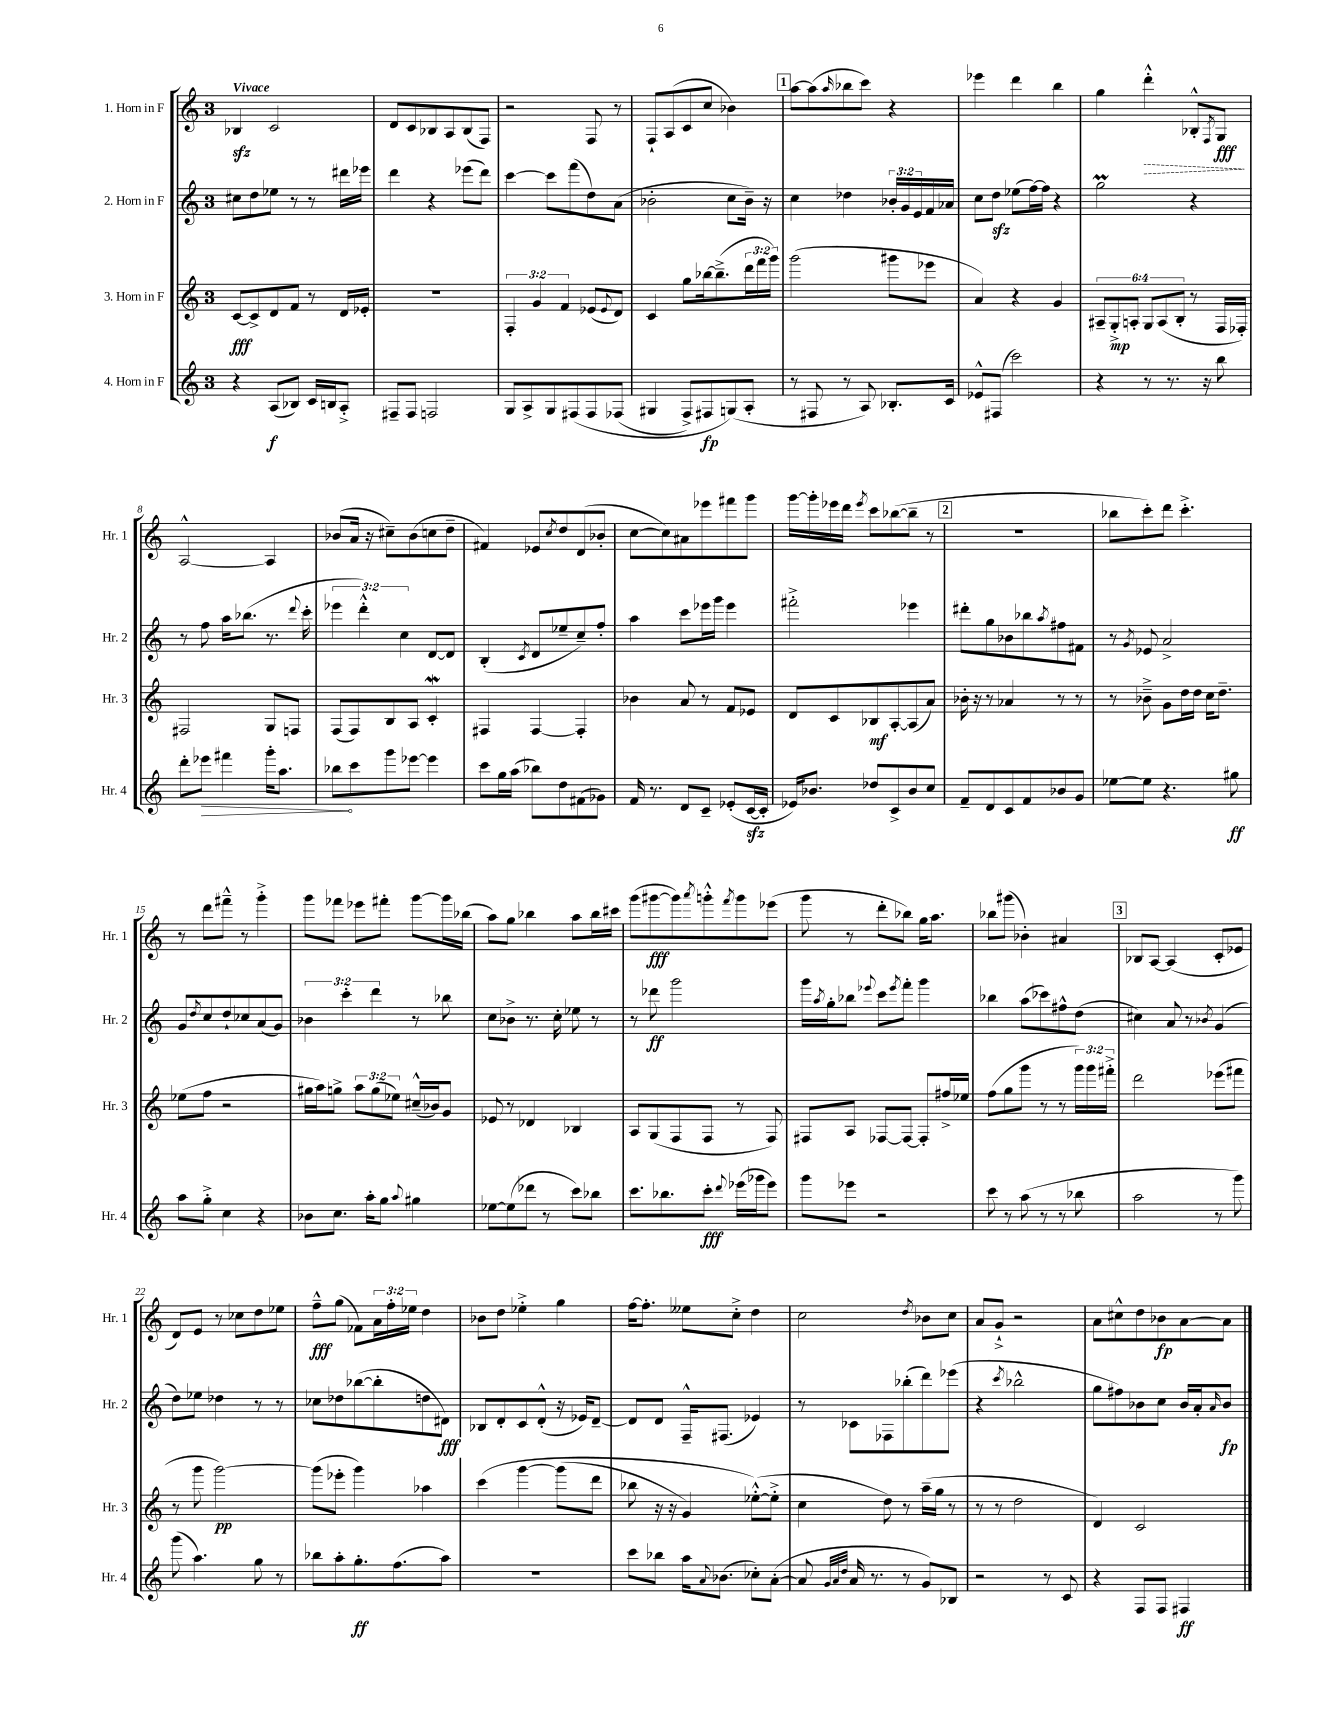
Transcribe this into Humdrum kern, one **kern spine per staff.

**kern	**kern	**kern	**kern
*staff4	*staff3	*staff2	*staff1
*clefG2	*clefG2	*clefG2	*clefG2
*k[]	*k[]	*k[]	*k[]
*M3/4	*M3/4	*M3/4	*M3/4
4r	[8c/L	8cc#\L	4B-/
.	8c^/]	8dd\	.
(8A/L	8d/	8ee-\J	2c/
8B-/J)	8f/J	8r	.
16c/LL	8r	8r	.
16B/J	.	.	.
8A'^/J	16d/LL	16ddd#\LL	.
.	16e-'/JJ	16eee-\JJ	.
=	=	=	=
8F#~/L	2.r	4ddd\	8d/L
8F#/J	.	.	8c/
2F/	.	4r	8B-/
.	.	.	8A/
.	.	(8eee-\L	(8B-/
.	.	8ddd\J)	8F/J)
=	=	=	=
8G/L	6F'/	[4ccc\	2r
8A^/	.	.	.
.	6g/	.	.
8G/	.	8ccc\]L	.
.	6f/	.	.
&(8F#/	.	(8fff\	.
8F#/	(8e-/L	8dd\)	8F/
.	8qqe-/	.	.
(8F-/J	8d/J)	(8a\J	8r
=	=	=	=
4G#/	4c/	2b-'\	8F`/L
.	.	.	(8A/
8F^/L)	8gg\L	.	8c/
8F#/	[16bb-\k	.	8cc/J
.	(8.bb-~^\]	.	.
(8G/&)	.	8cc\L	4b-\)
8A'/J	24ddd\L	16b-~\Jk)	.
.	24fff\	.	.
.	.	16r	.
.	24ggg\JJ)	.	.
=	=	=	=
8r	(2ggg\	4cc\	[8aa\L
8F#/	.	.	(8aa\]
.	.	.	16qqaa/
8r	.	4dd-\	8bb-\
8A/)	.	.	8ccc\J)
8.B-'/L	8ggg#\L	24b-'/LL	4r
.	.	24g/	.
.	.	24e/	.
.	8eee-\J	16f/	.
16c/Jk	.	16a-/JJ	.
=	=	=	=
8e-^^/L	4a/)	8cc\L	4eee-\
(8F#/J	.	8dd\J	.
2ccc\)	4r	(8ee-\L	4ddd\
.	.	[16ff\L)	.
.	.	16ff\]JJ	.
.	4g/	4r	4bb\
=	=	=	=
4r	12A#~/L	2gg\	4gg\
.	12G'^/	.	.
.	12A'/J	.	.
8r	12G/L	.	4ddd'^^\
.	(12A/	.	.
8.r	.	.	.
.	12B'/J	.	.
.	8r	4r	8B-'^^/L
16r	.	.	.
.	.	.	8qF/
8bb\	16F/LL	.	8G/J
.	16F-'/JJ)	.	.
=	=	=	=
8ddd'\L	2F#/	8r	[2A^^/
8eee-\J	.	8ff\	.
4fff#\	.	16aa\LK	.
.	.	(8.bb-\J	.
16ggg'\LK	8G/L	8.r	4A/]
8.aa\J	.	.	.
.	8F/J	.	.
.	.	8qqddd/	.
.	.	16ccc'\	.
=	=	=	=
8bb-\L	(8F/L	6eee-\	(8b-/L
8ccc\	8F/)	.	16a/Jk
.	.	6ddd'^^\)	.
.	.	.	16r
8ggg\	8B/	.	8cc#~\L)
.	.	6cc\	.
[8eee-\J	8A/J	.	(8b-\
4eee-\]	4c'/	[8d/L	8cc\
.	.	8d/]J	8dd~\J
=	=	=	=
8ccc\L	4F#/	(4B'/	4f#/)
16gg\L	.	.	.
(16aa\JJ	.	.	.
.	.	8qc/	.
8bb-\L)	[4F#/	8d/L	8e-/L
.	.	.	8qcc/
8dd\	.	8ee-~/	8dd/
(8f#\	4F#'/]	8cc~/)	(8d/
8g-\J)	.	8ff'/J	8b-'/J
=	=	=	=
16f/	4b-\	4aa\	[8cc\L
8.r	.	.	.
.	.	.	8cc\])
8d/L	8a/	8ccc\L	8a#\
8c~/J	8r	16eee-\L	8eee-\
.	.	16ggg\JJ	.
(8e-'/L	8f/L	4eee-\	8fff#\
[16c/L	8e-/J	.	8ggg\J
16c'/]JJ	.	.	.
=	=	=	=
16e-/LK)	8d/L	2fff#'^\	[16ggg\LL
8.b-/J	.	.	16ggg'\]
.	8c/	.	16eee-\
.	.	.	16ddd\JJ
.	.	.	8qeee-/
8dd-/L	8B-/	.	8ccc\L
8c^/	[8A'/	.	([8bb-\
8b-/	(8A/]	4eee-\	8bb-~\]J
8cc/J	8a/J)	.	8r
=	=	=	=
8f~/L	16b-'\	8ddd#'\L	2.r
.	16r	.	.
8d/	8r	8gg\	.
8c/	4a-/	8b-\	.
8f/	.	8bb-\	.
.	.	8qaa/	.
8b-/	8r	8ff#\	.
8g/J	8r	8f#\J	.
=	=	=	=
[8ee-\L	8r	8r	8bb-\L
.	.	8qg/	.
8ee-\]J	8b-~^\	8e-/	8ccc'\)
4.r	8g\L	2a^/	8ddd\J
.	16dd\L	.	4.ccc'^\
.	16dd\JJ	.	.
.	16cc\LK	.	.
.	8.dd~\J	.	.
8gg#\	.	.	.
=	=	=	=
8aa\L	(8ee-\L	8g/L	8r
.	.	8qdd/	.
8gg'^\J	8ff\J	8cc/	8ddd\L
4cc\	2r	8dd`/	8fff#~^^\J
.	.	8cc-/	8r
4r	.	(8a/	4ggg'^\
.	.	8g/J)	.
=	=	=	=
8b-\L	16gg#\LL	6b-\	8ggg\L
.	16aa\J)	.	.
8.cc\J	8gg^\J	.	8fff-\J
.	.	6ccc'\	.
.	12aa\L	.	8eee-\L
16aa'\LK	.	.	.
.	(12gg\	6ddd\	.
8gg\J	.	.	8fff#'\J
.	12ee-\J)	.	.
8qqaa/	.	.	.
4gg#\	(16cc#~^^/LL	8r	[8ggg\L
.	16b-/J)	.	.
.	8g/J	8bb-\	16ggg\]L
.	.	.	(16bb-\JJ
=	=	=	=
[8ee-\L	8e-/	8cc\L	8aa\L)
(8ee-\]	8r	8b-^\J	8gg\J
8ddd-\J	4d-/	8.r	4bb-\
8r	.	.	.
.	.	16cc'\	.
8ccc\L)	4B-/	8ee-\	8aa\L
8bb-\J	.	8r	16bb-\L
.	.	.	16ccc#\JJ
=	=	=	=
8.ccc\L	8A/L	8r	(8ggg\L
.	(8G/	8ddd-\	[8ggg#\
8.bb-\	.	.	.
.	8F/	2ggg\	8ggg#\])
.	.	.	8qaaa/
8ccc'\J	8F/J	.	8ggg'^^\
8qqddd/	.	.	8qfff/
(16eee-\LL	8r	.	8ggg\
16ggg-\J	.	.	.
8eee-\J)	8F/)	.	(8eee-\J
=	=	=	=
8ggg\L	8F#/L	16ggg\LL	8ggg\
.	.	8qaa/	.
.	.	16gg'\J	.
8eee-\J	8A/J	8bb-\J	8r
.	.	8qqeee-/	.
2r	[8F-/L	8ccc\L	8ddd'\L
.	.	8qeee-/	.
.	8F-/_J	8fff'\J	8bb-\J)
.	8F-'/]L	4ggg\	16gg\LK
.	.	.	8.aa\J
.	16ff#^/L	.	.
.	16ee-/JJ	.	.
=	=	=	=
8ccc\	(8ff\L	4bb-\	8bb-\L
8r	8gg\	.	(8ggg#\J
(8aa\	8ggg\J	(8aa\L	4b-'\)
8r	8r	8ccc-\)	.
8r	8r	8ff#^^\	4a#/
8bb-\	24ggg\LL)	(8dd\J	.
.	24ggg\	.	.
.	24fff#'^\JJ	.	.
=	=	=	=
2aa\	2ddd\	4cc#\)	8B-/L
.	.	.	[8A/J
.	.	8a/	(4A/]
.	.	8r	.
.	.	8qb-/	.
8r	(8eee-\L	(4g/	8c'/L
8ggg\)	8fff#\J	.	8e-/J
=	=	=	=
(8ggg\	8r	8dd\L)	8d/L)
4.aa\)	8ggg\	8ee-\J	8e/J
.	[2ggg\)	4dd-\	8r
.	.	.	8cc-\L
8gg\	.	8r	8dd\
8r	.	8r	8ee-\J
=	=	=	=
8bb-\L	(8ggg\]L	8cc-\L	8ff~^^\L
8aa'\	8eee-'\J	8dd-\	(8gg\J
8.gg'\	4ggg\)	([8bb-\	8f-\L)
.	.	8bb-'\]	24a\L
.	.	.	24ff'\
(8.ff\	.	.	.
.	.	.	24ee-\JJ
.	4aa-\	8dd\	4dd\
8aa\J)	.	8d#\J)	.
=	=	=	=
2.r	&(4ccc\	8B-/L	8b-\L
.	.	8d'/	8dd\J
.	[4ggg\	8c/	4ee-'^\
.	.	(8d'^^/J	.
.	(8ggg\]L	16r	4gg\
.	.	16e-/LK)	.
.	8ddd\J	[8d~/J	.
=	=	=	=
8ccc\L	8bb-\	8d/]L	[16ff\LK
.	.	.	8.ff'\]J
8bb-\J	16r	8d/J	.
.	16r	.	.
16aa\LK	4g/)	16F~^^/LK	8ee--\L
8qqa/	.	.	.
(8.b-\J	.	(8.F#/J	.
.	.	.	8cc'^\J
8cc-'\L)	([8ee-'^^\L&)	4e-/)	4dd\
([8a'\J	8ee-'^\]J	.	.
=	=	=	=
8a/]	4cc\	8r	2cc\
32qqg/LLL	.	.	.
32qqa/	.	.	.
32qqdd/JJJ	.	.	.
16a/	.	8c-\L	.
8.r	.	.	.
.	8dd\)	8F-\	.
8r	8r	(8bb-'\	.
.	.	.	8qdd/
8g/L)	(16aa~\LL	8ddd\)	8b-\L
.	16gg\JJ	.	.
8B-/J	8r	(8eee-\J	8cc\J
=	=	=	=
2r	8r	4r	8a/L
.	8r	.	8g`^/J
.	.	8qccc/	.
.	2dd\	2bb-^^\	2r
8r	.	.	.
8c/	.	.	.
=	=	=	=
4r	4d/)	8gg\L	8a\L
.	.	8ff#\)	8cc#^^\
8F/L	2c/	8b-\	8dd\
8F/J	.	8cc\J	8b-\
4F#/	.	16b-/LL	[8a\
.	.	16a'/J	.
.	.	16qqa/	.
.	.	8b-/J	8a\]J
==	==	==	==
*-	*-	*-	*-
